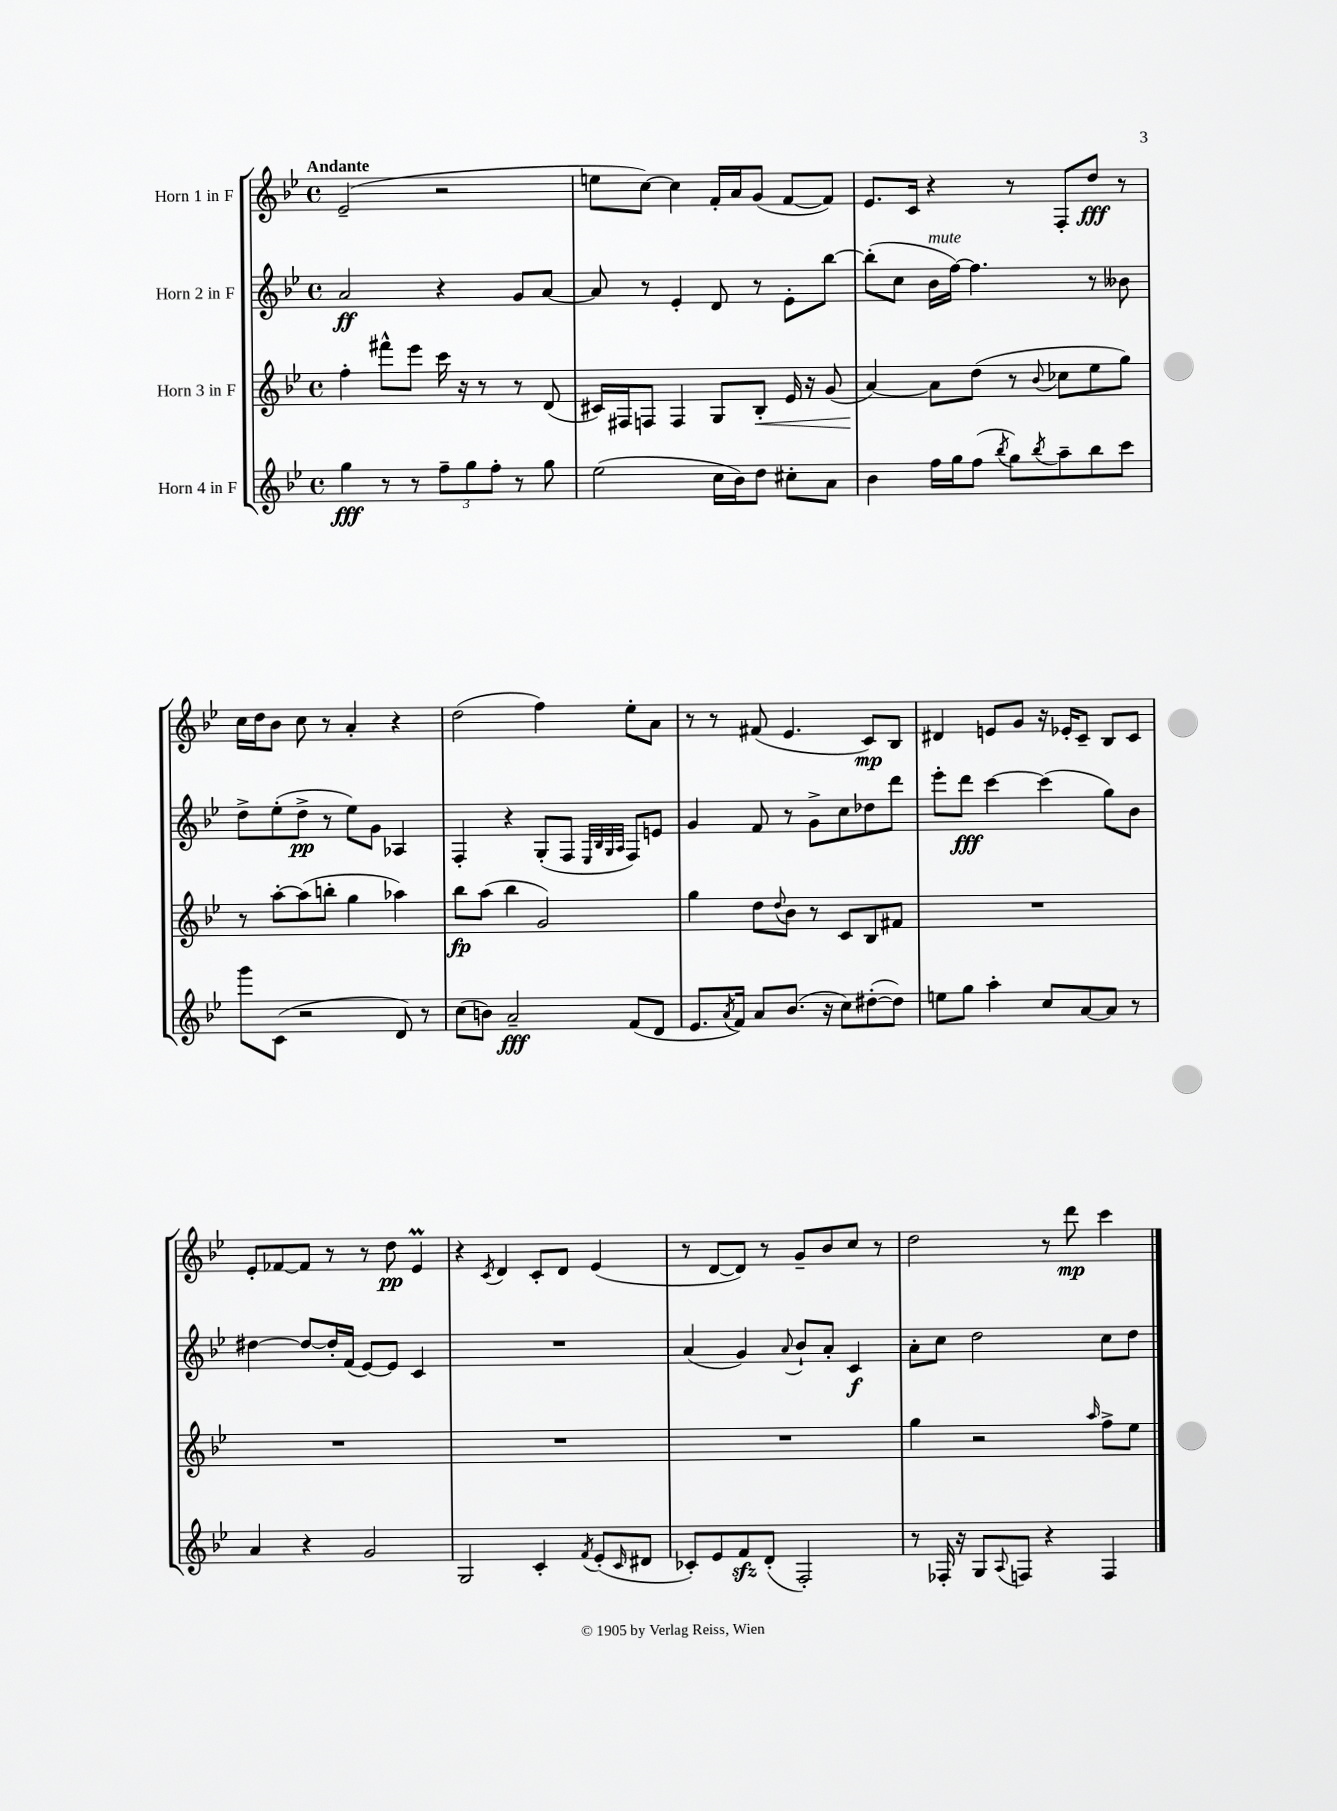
<<
\new StaffGroup <<
\new Staff = "s0" \with { instrumentName = "Horn 1 in F" } {
    \clef treble \key bes \major \defaultTimeSignature \time 4/4 \tempo "Andante"
    ees'2--( r2 |
    e''8 c''8~) c''4 f'16-. a'16 g'8( f'8~ f'8) |
    ees'8. c'16 r4 r8 f8-. d''8\fff r8 |
    c''16 d''16 bes'8 c''8 r8 a'4-. r4 |
    d''2( f''4) ees''8-. a'8 |
    r8 r8 fis'8( ees'4. c'8\mp) bes8 |
    dis'4 e'8 g'8 r16 ees'16-. c'8-- bes8 c'8 |
    ees'8-. fes'8~ fes'8 r8 r8 d''8\pp ees'4\prall |
    r4 \acciaccatura { c'8 } d'4 c'8-. d'8 ees'4( |
    r8 d'8~ d'8) r8 g'8-- bes'8 c''8 r8 |
    d''2 r8 d'''8\mp c'''4 \bar "|." |
}
\new Staff = "s1" \with { instrumentName = "Horn 2 in F" } {
    \clef treble \key bes \major \defaultTimeSignature \time 4/4
    a'2\ff r4 g'8 a'8~ |
    a'8 r8 ees'4-. d'8 r8 ees'8-. bes''8~ |
    bes''8-.( c''8 bes'16^\markup { \italic "mute" } f''16~) f''4. r8 beses'8 |
    d''8-> ees''8-.( d''8->\pp r8 ees''8) g'8 aes4 |
    f4-. r4 g8-.( f8 \grace { ees32 bes32 g32 a32 } f8) e'8 |
    g'4 f'8 r8 g'8-> c''8 des''8 d'''8 |
    ees'''8-. d'''8\fff c'''4~ c'''4( g''8) bes'8 |
    dis''4~ dis''8~ dis''16-. f'16( ees'8~) ees'8 c'4 |
    R1 |
    a'4( g'4) \appoggiatura { a'8 } bes'8-! a'8-. c'4\f |
    a'8-. c''8 d''2 c''8 d''8 \bar "|." |
}
\new Staff = "s2" \with { instrumentName = "Horn 3 in F" } {
    \clef treble \key bes \major \defaultTimeSignature \time 4/4
    f''4-. fis'''8-^ ees'''8 c'''16 r16 r8 r8 d'8( |
    cis'16) fis16 f8 f4 g8 bes8-.\< ees'16 r16 g'8( |
    a'4~\!) a'8 d''8( r8 \appoggiatura { bes'8 } ces''8 ees''8 g''8) |
    r8 a''8~-. a''8( b''8-. g''4 aes''4) |
    bes''8\fp a''8( bes''4 g'2) |
    g''4 d''8 \appoggiatura { d''8 } bes'8 r8 c'8 bes8 fis'8 |
    R1 |
    R1 |
    R1 |
    R1 |
    g''4 r2 \grace { a''16 } f''8-> ees''8 \bar "|." |
}
\new Staff = "s3" \with { instrumentName = "Horn 4 in F" } {
    \clef treble \key bes \major \defaultTimeSignature \time 4/4
    g''4\fff r8 r8 \tuplet 3/2 { f''8-- g''8 f''8-. } r8 g''8 |
    ees''2( c''16 bes'16) d''8 cis''8-. a'8 |
    bes'4 f''16 g''16 f''8( \acciaccatura { bes''8 } g''8) \acciaccatura { bes''8 } a''8-- bes''8 c'''8 |
    g'''8 c'8( r2 d'8) r8 |
    c''8( b'8) a'2--\fff f'8( d'8 |
    ees'8. \acciaccatura { a'8 } f'16) a'8 bes'8.( r16 c''8) dis''8~-.( dis''8) |
    e''8 g''8 a''4-. c''8 a'8~ a'8 r8 |
    a'4 r4 g'2 |
    g2 c'4-. \acciaccatura { f'8 } ees'8-.( \grace { c'16 } dis'8 |
    ces'8-.) ees'8 f'8\sfz d'8-.( f2-.) |
    r8 fes16-. r16 g8 \appoggiatura { a8 } f8 r4 f4 \bar "|." |
}
>>
>>
\layout { \context { \Score \remove "Bar_number_engraver" } }
